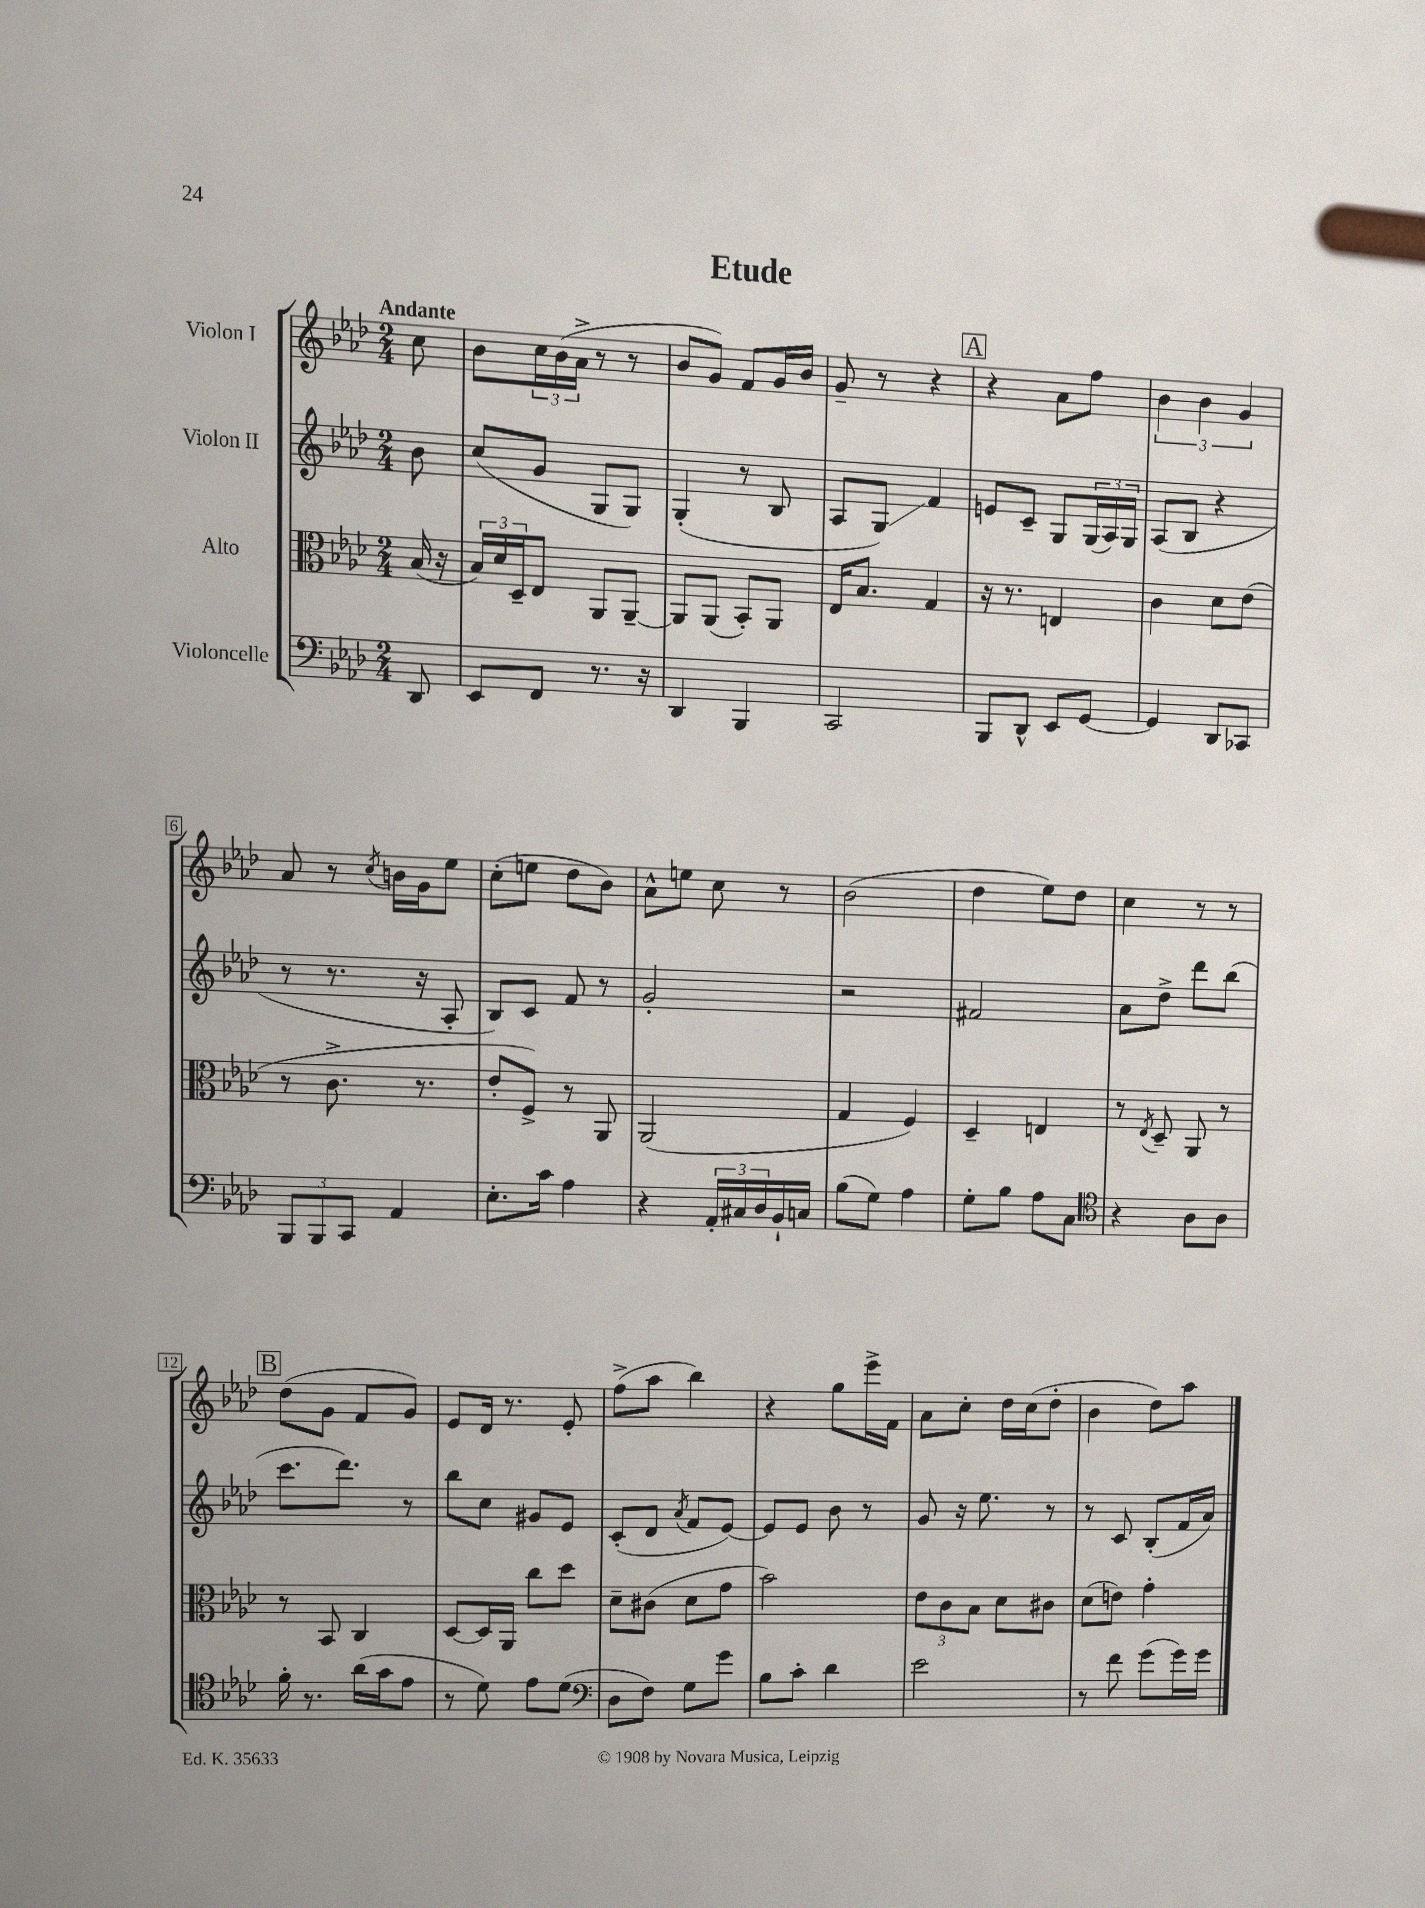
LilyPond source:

\header { title = "Etude" }
<<
\new StaffGroup <<
\new Staff = "s0" \with { instrumentName = "Violon I" } {
    \clef treble \key aes \major \numericTimeSignature \time 2/4 \partial 8 \tempo "Andante"
    c''8 |
    bes'8 \tuplet 3/2 { c''16 bes'16( aes'16-> } r8 r8 |
    bes'8 g'8) f'8 g'16 bes'16 |
    g'8-- r8 r4 |
    \mark \markup { \box "A" } r4 aes'8 f''8 |
    \tuplet 3/2 { bes'4 bes'4 g'4 } |
    aes'8 r8 \acciaccatura { c''8 } b'16 g'16 ees''8 |
    c''8-.( e''8 des''8 bes'8) |
    aes'8-^ e''8 c''8 r8 |
    bes'2( |
    des''4 ees''8) des''8 |
    c''4 r8 r8 |
    \mark \markup { \box "B" } des''8( g'8 f'8 g'8) |
    ees'8 des'16 r8. ees'8-. |
    f''8->( aes''8 bes''4) |
    r4 g''8 ees'''16-> f'16 |
    aes'8 c''8-. des''16 c''16( des''8-. |
    bes'4 des''8) aes''8 \bar "|." |
}
\new Staff = "s1" \with { instrumentName = "Violon II" } {
    \clef treble \key aes \major \numericTimeSignature \time 2/4 \partial 8
    bes'8 |
    c''8( g'8 g8 g8) |
    g4-.( r8 bes8 |
    aes8 g8\glissando) f'4 |
    \mark \markup { \box "A" } e'8 c'8-- g8 \tuplet 3/2 { g16( aes16) g16 } |
    aes8( bes8 r4 |
    r8 r8. r16 aes8-. |
    bes8) c'8 f'8 r8 |
    g'2-. |
    r2 |
    fis'2 |
    aes'8 des''8-> des'''8 bes''8( |
    \mark \markup { \box "B" } c'''8. des'''8.) r8 |
    bes''8 c''8 gis'8 ees'8 |
    c'8-.( des'8 \acciaccatura { aes'8 } f'8 ees'8~) |
    ees'8 ees'8 bes'8 r8 |
    g'8 r16 ees''8. r8 |
    r8 c'8 bes8-.( f'16 aes'16) \bar "|." |
}
\new Staff = "s2" \with { instrumentName = "Alto" } {
    \clef alto \key aes \major \numericTimeSignature \time 2/4 \partial 8
    bes16( r16 |
    \tuplet 3/2 { bes16) des'16 des16-- } ees8 aes,8 aes,8~-- |
    aes,8 aes,8( bes,8-.) aes,8 |
    ees16 bes8. g4 |
    \mark \markup { \box "A" } r16 r8. e4 |
    c'4 des'8 ees'8( |
    r8 c'8.-> r8. |
    ees'8-. f8->) r8 aes,8 |
    aes,2( |
    g4 f4) |
    des4-- e4 |
    r8 \acciaccatura { ees8 } des8-- aes,8 r8 |
    \mark \markup { \box "B" } r8 bes,8 c4 |
    des8~ des16 aes,16 c''8 des''8 |
    des'8-- cis'8( des'8 g'8 |
    bes'2) |
    \tuplet 3/2 { ees'8 c'8 bes8 } des'8 cis'8 |
    des'8( e'8) g'4-. \bar "|." |
}
\new Staff = "s3" \with { instrumentName = "Violoncelle" } {
    \clef bass \key aes \major \numericTimeSignature \time 2/4 \partial 8
    des,8 |
    ees,8 f,8 r8. r16 |
    des,4 bes,,4 |
    c,2 |
    \mark \markup { \box "A" } bes,,8 des,8-^ ees,8 g,8~ |
    g,4 des,8 ces,8 |
    \tuplet 3/2 { bes,,8 bes,,8 c,8 } aes,4 |
    ees8.-. c'16 aes4 |
    r4 \tuplet 3/2 { aes,16-. cis16 des16 } bes,16-! c16 |
    bes8( g8) aes4 |
    g8-. bes8 aes8 c8 |
    \clef tenor r4 aes8 aes8 |
    \mark \markup { \box "B" } f'16-. r8. aes'16( g'16 ees'8 |
    r8 des'8) ees'8 des'8( |
    \clef bass des8 f8) g8 g'8 |
    bes8 c'8-. des'4 |
    ees'2 |
    r8 f'8 g'8( g'16) g'16 \bar "|." |
}
>>
>>
\layout { \context { \Score \override BarNumber.stencil = #(make-stencil-boxer 0.1 0.3 ly:text-interface::print) } }
